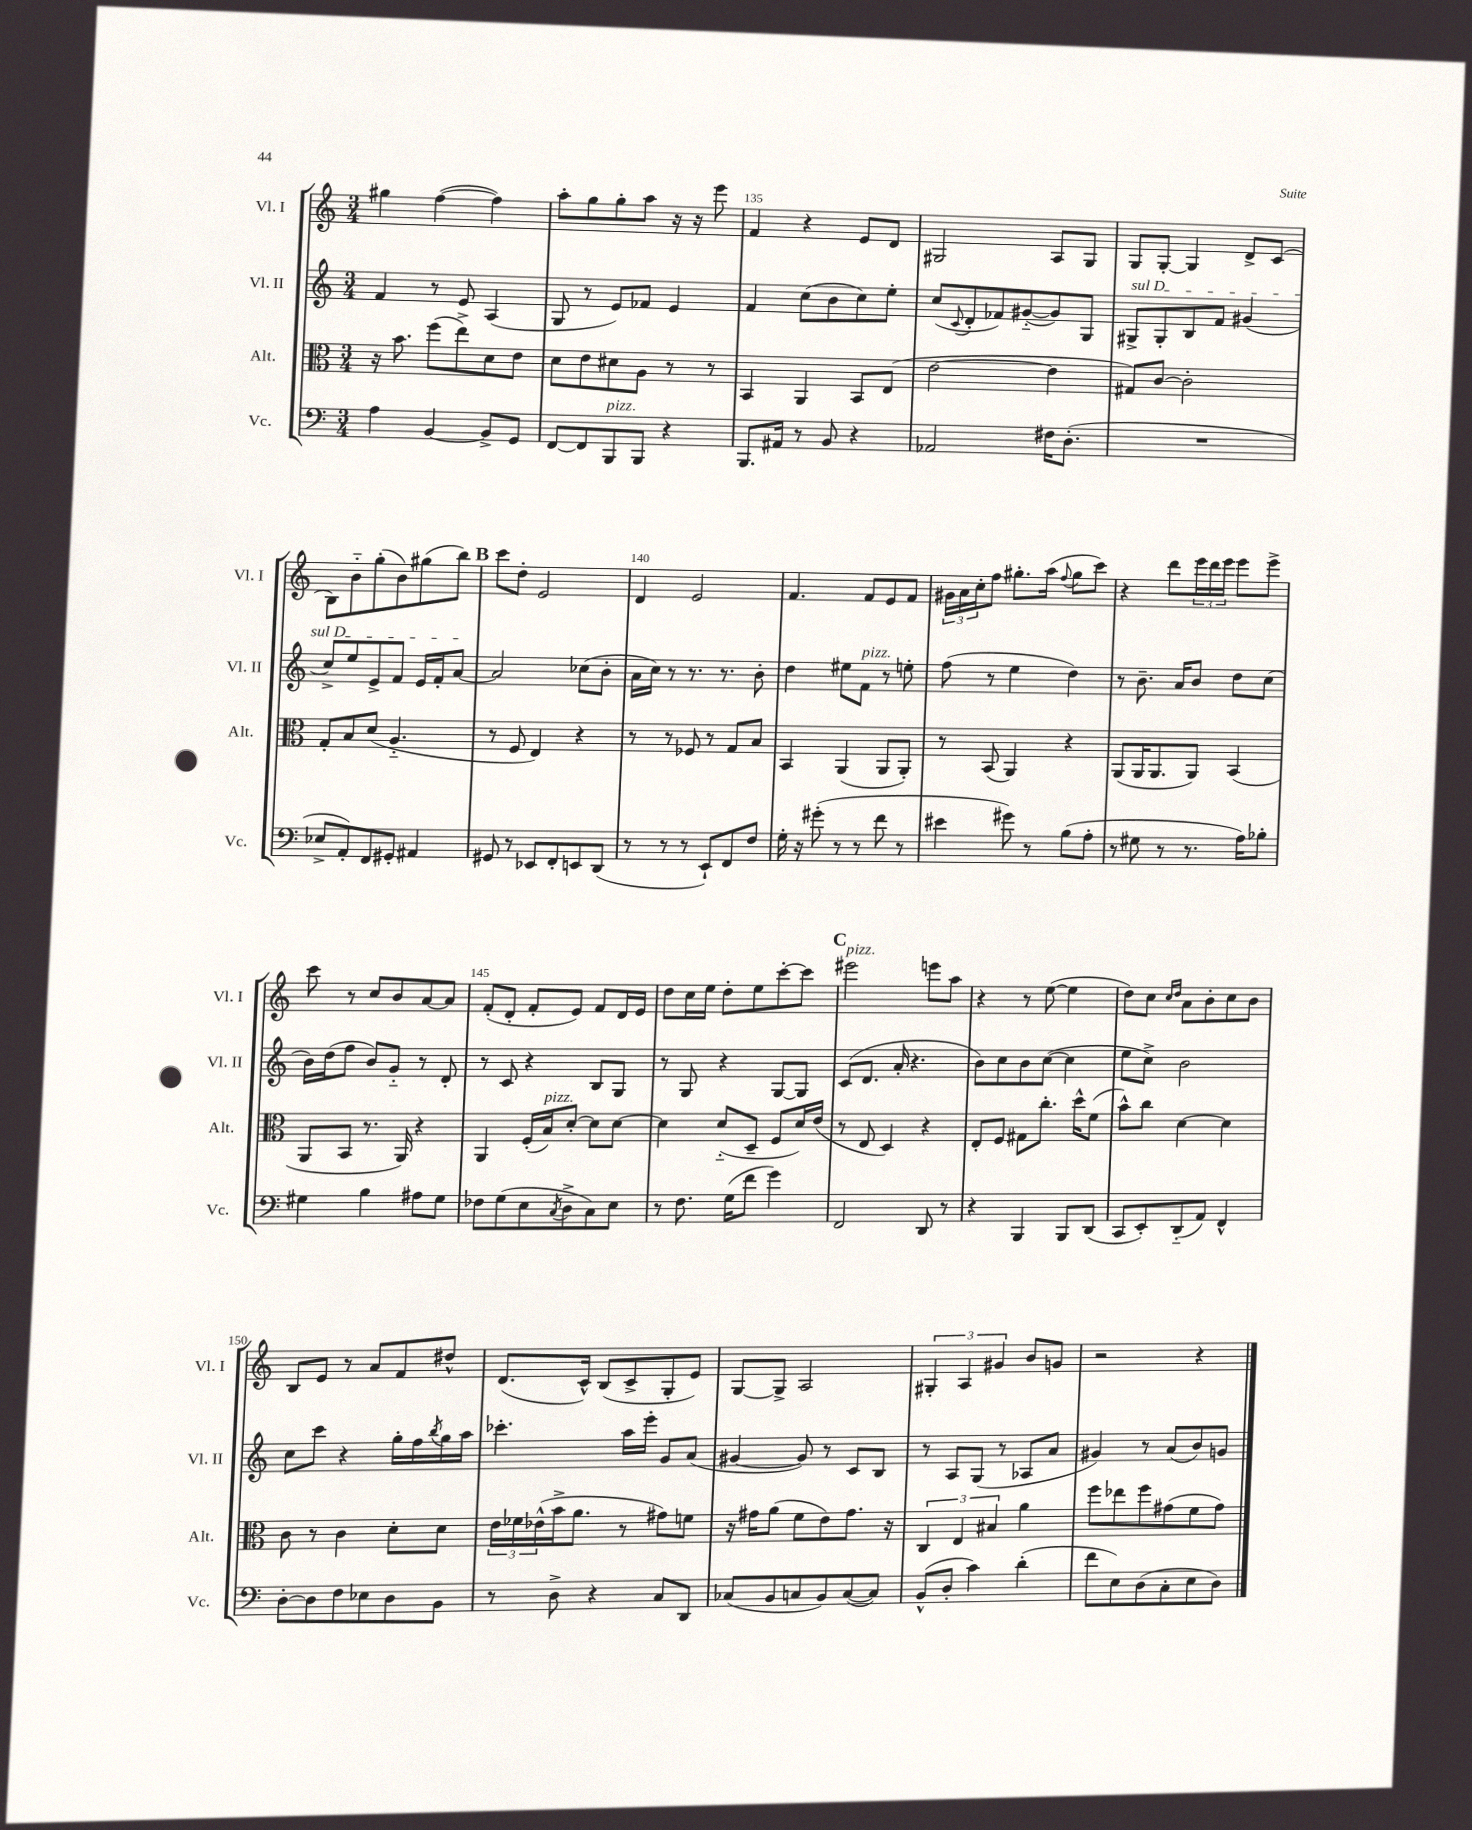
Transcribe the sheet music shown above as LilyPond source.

<<
\new StaffGroup <<
\new Staff = "s0" \with { instrumentName = "Vl. I" shortInstrumentName = "Vl. I" } {
    \clef treble \key c \major \numericTimeSignature \time 3/4
    gis''4 f''4~( f''4) |
    a''8-. g''8 g''8-. a''8 r16 r16 e'''8 |
    f'4 r4 e'8 d'8 |
    gis2 a8 gis8 |
    g8 g8~-. g4 d'8-> c'8( |
    b8) b'8-_ g''8-.( b'8) gis''8( b''8) |
    \mark \markup { \bold "B" } c'''8 d''8-. e'2 |
    d'4 e'2 |
    f'4. f'8 e'8 f'8 |
    \tuplet 3/2 { gis'16 a'16 c''16-. } f''8 gis''8.-. a''16( \appoggiatura { f''8 } gis''8 c'''8) |
    r4 d'''8 \tuplet 3/2 { e'''16 d'''16 e'''16 } e'''8 e'''8-> |
    c'''8 r8 c''8 b'8 a'8~ a'8 |
    f'8-.( d'8-. f'8-. e'8) f'8 d'16 e'16 |
    d''8 c''16 e''16 d''8-. e''8 c'''8~-. c'''8 |
    \mark \markup { \bold "C" } eis'''2^\markup { \italic "pizz." } e'''8 a''8 |
    r4 r8 e''8~( e''4 |
    d''8) c''8 \grace { c''16 d''16 } a'8 b'8-. c''8 b'8 |
    b8 e'8 r8 a'8 f'8 dis''8-^ |
    d'8.( c'16-^) b8( c'8-> g8-. e'8) |
    g8~ g8-> a2 |
    \tuplet 3/2 { gis4-. a4 gis'4 } b'8 g'8 |
    r2 r4 \bar "|." |
}
\new Staff = "s1" \with { instrumentName = "Vl. II" shortInstrumentName = "Vl. II" } {
    \clef treble \key c \major \numericTimeSignature \time 3/4
    f'4 r8 e'8 a4( |
    g8 r8 e'8) fes'8 e'4 |
    f'4 c''8( b'8 c''8) e''8-. |
    c''8( \appoggiatura { c'8 } d'8-. fes'8) gis'8~-_( gis'8) g8 |
    \once \override TextSpanner.bound-details.left.text = \markup { \italic "sul D" } gis8->\startTextSpan gis8-. b8 f'8 gis'4( |
    c''8->) e''8 e'8-> f'8 e'16 f'16-. a'8~\stopTextSpan |
    \mark \markup { \bold "B" } a'2 ces''8( b'8-. |
    a'16 c''16) r8 r8. r8. b'8-. |
    d''4 eis''8 f'8^\markup { \italic "pizz." } r8 e''8-. |
    f''8( r8 e''4 d''4) |
    r8 b'8.-- a'16 b'8 d''8 c''8( |
    b'16) d''16( f''8 b'8) g'8-_ r8 d'8-. |
    r8 c'8 r4 b8 g8 |
    r8 g8 r4 g8~ g8 |
    \mark \markup { \bold "C" } c'8( d'8. a'16-. r4. |
    b'8) c''8 b'8 c''8~( c''4 |
    e''8 c''8->) b'2 |
    c''8 c'''8 r4 g''16-. f''16 \acciaccatura { b''8 } g''16 a''16 |
    ces'''4.-. a''16 e'''16-. g'8 a'8( |
    gis'4~ gis'8) r8 c'8 b8 |
    r8 a8 g8( r8 aes8 a'8 |
    gis'4) r8 a'8( b'8) g'8 \bar "|." |
}
\new Staff = "s2" \with { instrumentName = "Alt." shortInstrumentName = "Alt." } {
    \clef alto \key c \major \numericTimeSignature \time 3/4
    r16 b'8. f''8( e''8->) d'8 e'8 |
    d'8 e'8 dis'8 a8 r8 r8 |
    b,4 a,4 b,8 e8( |
    e'2~ e'4 |
    gis8) c'8~ c'2-. |
    g8-. b8 d'8( a4.-_ |
    \mark \markup { \bold "B" } r8 f8 e4) r4 |
    r8 r8 fes8 r8 g8 b8 |
    b,4 a,4( a,8 a,8-.) |
    r8 b,8( a,4) r4 |
    a,8( a,16 a,8. a,8) b,4( |
    a,8 b,8 r8. a,16) r4 |
    a,4 f16-.( b16^\markup { \italic "pizz." }) d'8~-. d'8 d'8~ |
    d'4 d'8-_( d8-- f8 d'16) e'16( |
    \mark \markup { \bold "C" } r8 e8 d4) r4 |
    e8-. f8 gis8 c''8.-. d''16-^ f'8( |
    b'8-^) c''8 d'4~ d'4 |
    c'8 r8 c'4 d'8-. d'8 |
    \tuplet 3/2 { e'16 fes'16 ees'16-^( } b'16-> a'8. r8 gis'8) f'8 |
    r16 gis'16 a'8( f'8 e'8) gis'8. r16 |
    \tuplet 3/2 { c4 e4 bis4 } a'4 |
    f''8 ees''8 f''8 gis'8( f'8 gis'8) \bar "|." |
}
\new Staff = "s3" \with { instrumentName = "Vc." shortInstrumentName = "Vc." } {
    \clef bass \key c \major \numericTimeSignature \time 3/4
    a4 b,4~ b,8-> g,8 |
    f,8~ f,8 b,,8^\markup { \italic "pizz." } b,,8 r4 |
    b,,8. ais,16 r8 b,8 r4 |
    aes,2 fis16 d8.-.( |
    R2. |
    ees8-> a,8-.) f,8 gis,8-. ais,4 |
    \mark \markup { \bold "B" } gis,8 r8 ees,8 f,8-. e,8 d,8( |
    r8 r8 r8 e,8-!) f,8 f8 |
    g16-. r16 gis'8-.( r8 r8 f'8 r8 |
    eis'4 gis'8) r8 b8( a8-. |
    r8 gis8 r8 r8. a16) bes8-. |
    gis4 b4 ais8 gis8 |
    fes8 g8( e8 \acciaccatura { c8 } d8-> c8) e8 |
    r8 f8. g16( f'8 g'4) |
    \mark \markup { \bold "C" } f,2 d,8 r8 |
    r4 b,,4 b,,8 d,8( |
    c,8 e,8-.) d,8-_( a,8) f,4-^ |
    d8~-. d8 f8 ees8 d8 b,8 |
    r8 d8-> r4 c8 d,8 |
    ces8( b,8 c8 b,8) c8~( c8) |
    b,8-^( d8-. c'4) d'4-.( |
    f'8 e8) d8( c8-. e8 d8) \bar "|." |
}
>>
>>
\layout { \context { \Score currentBarNumber = #133 \override BarNumber.break-visibility = ##(#f #t #t) barNumberVisibility = #(every-nth-bar-number-visible 5) } }
